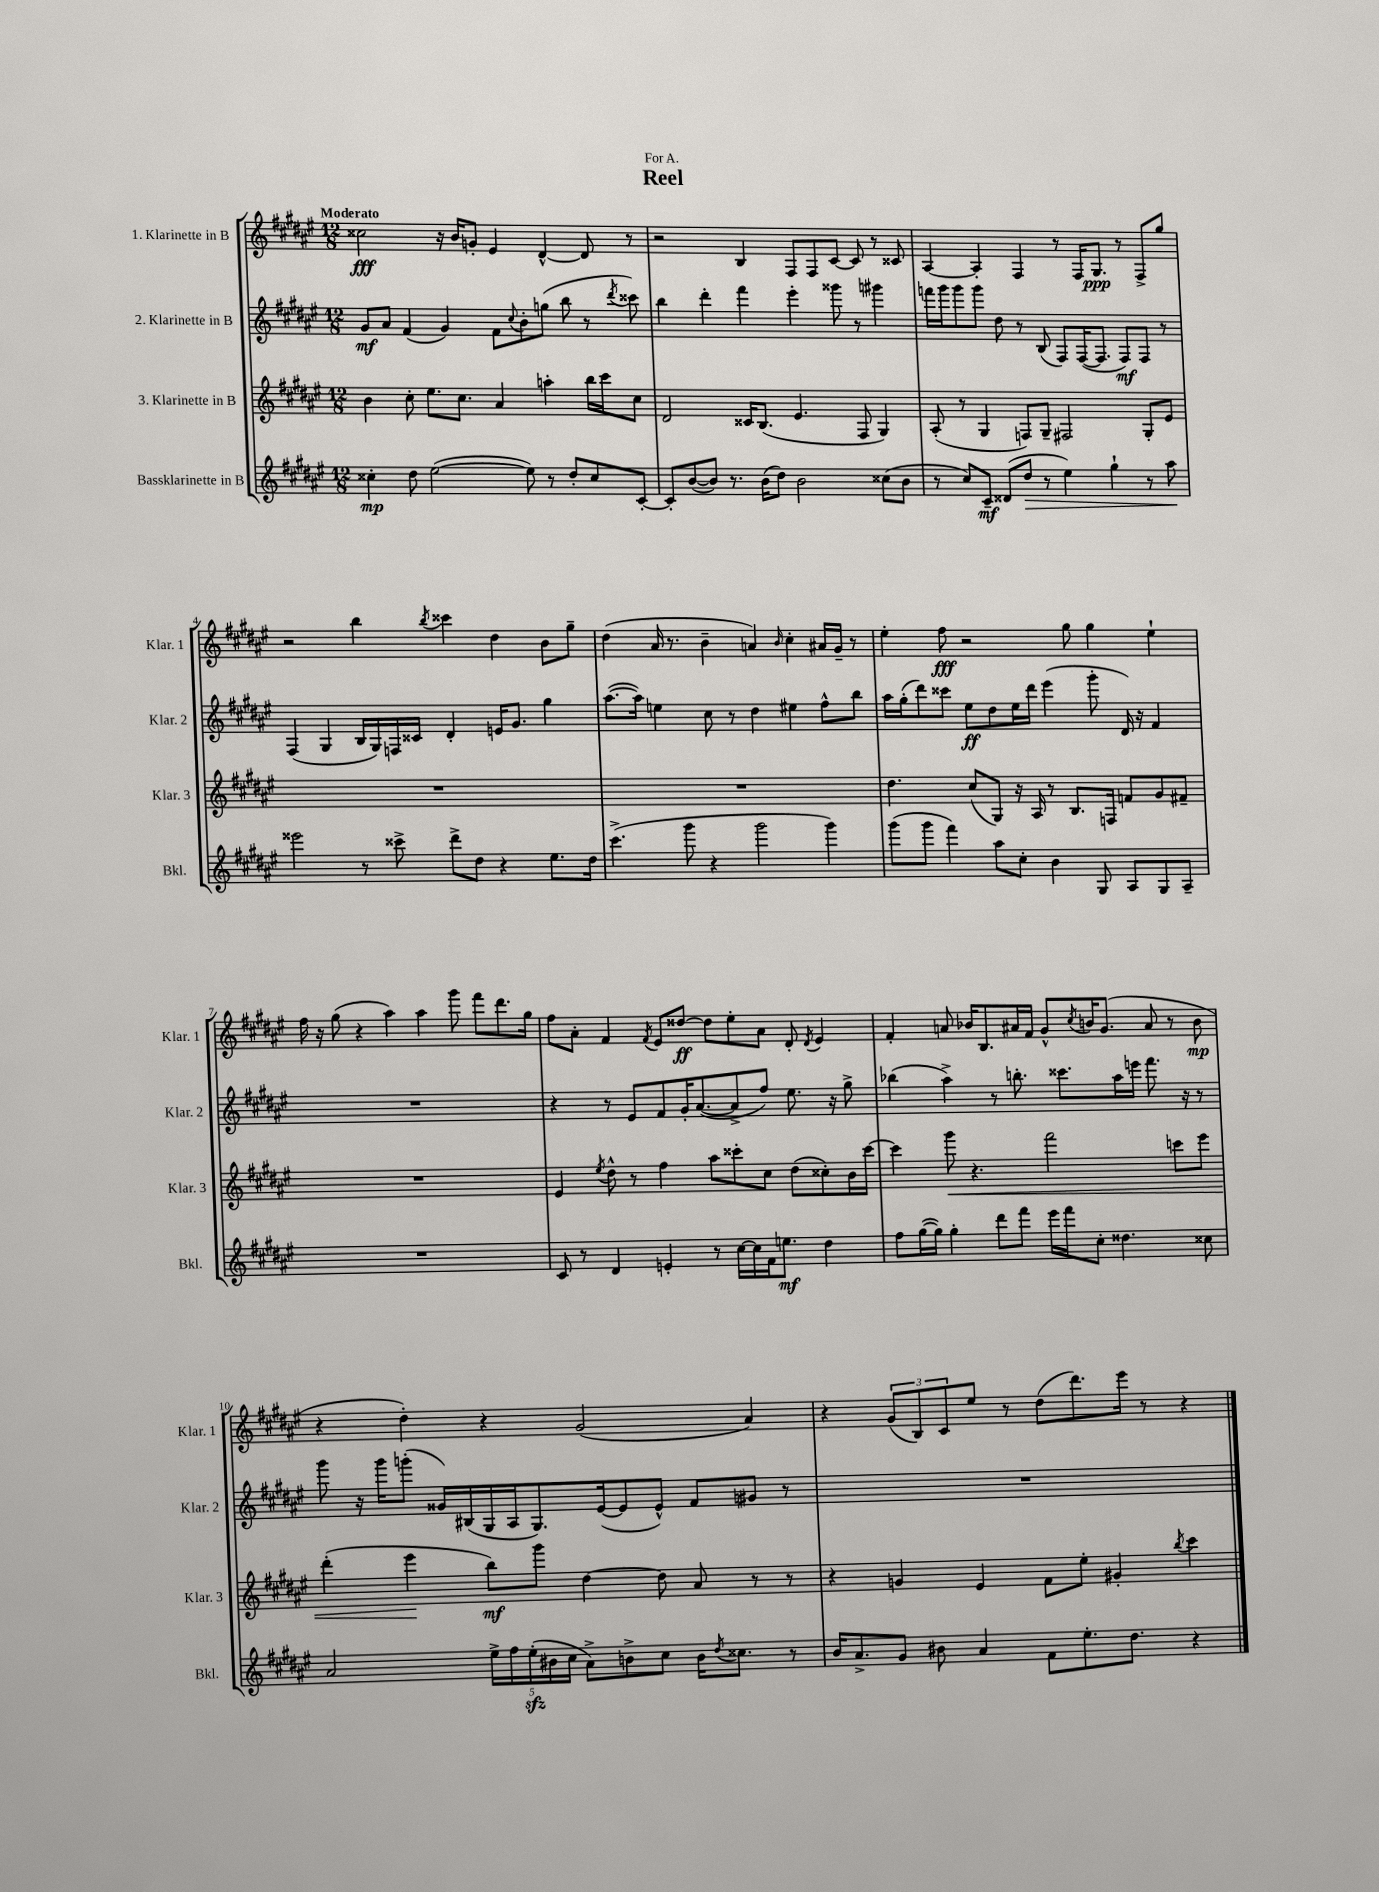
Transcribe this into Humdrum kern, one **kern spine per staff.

**kern	**dynam	**kern	**dynam	**kern	**dynam	**kern	**dynam
*part4	*part4	*part3	*part3	*part2	*part2	*part1	*part1
*staff4	*staff4	*staff3	*staff3	*staff2	*staff2	*staff1	*staff1
*I"Bassklarinette in B	*	*I"3. Klarinette in B	*	*I"2. Klarinette in B	*	*I"1. Klarinette in B	*
*I'Bkl.	*	*I'Klar. 3	*	*I'Klar. 2	*	*I'Klar. 1	*
*clefG2	*	*clefG2	*	*clefG2	*	*clefG2	*
*k[f#c#g#d#a#e#]	*	*k[f#c#g#d#a#e#]	*	*k[f#c#g#d#a#e#]	*	*k[f#c#g#d#a#e#]	*
*M12/8	*	*M12/8	*	*M12/8	*	*M12/8	*
=1	=1	=1	=1	=1	=1	=1	=1
!	!	!	!	!	!	!LO:TX:a:B:t=Moderato	!
4cc##X'\	mp	4b\	.	8g#/L	mf	2cc##X\	fff
.	.	.	.	8a#/J	.	.	.
8dd#\	.	8cc#'\	.	(4f#/	.	.	.
([2ee#\	.	8.ee#\L	.	.	.	.	.
.	.	.	.	4g#/)	.	16r	.
.	.	8.cc#\J	.	.	.	16b/KL	.
.	.	.	.	.	.	8gn'/J	.
.	.	4a#/	.	8f#\L	.	4e#/	.
.	.	.	.	8qqcc#/	.	.	.
8ee#\])	.	.	.	8b'\	.	.	.
8r	.	4aan'\	.	(8ggn\J	.	[4d#^^/	.
8dd#'/L	.	.	.	8bb\	.	.	.
8cc##/	.	16bb\LL	.	8r	.	8d#/]	.
.	.	16ccc#\J	.	.	.	.	.
.	.	.	.	8qddd#/	.	.	.
[8c#'/J	.	8cc#\J	.	8ccc##X\)	.	8r	.
=2	=2	=2	=2	=2	=2	=2	=2
8c#'/L]	.	2d#/	.	4bb\	.	2r	.
([8b/	.	.	.	.	.	.	.
8b/J])	.	.	.	4ddd#'\	.	.	.
8.r	.	.	.	.	.	.	.
.	.	16c##X/KL	.	4fff#\	.	4B/	.
(16b\KL	.	(8.B/J	.	.	.	.	.
8dd#\J)	.	.	.	.	.	.	.
2b\	.	4.e#/	.	4eee#'\	.	8F#/L	.
.	.	.	.	.	.	8F#/	.
.	.	.	.	8ggg##X\	.	[8c#/J	.
.	.	8F#/	.	8r	.	8c#/]	.
(8cc##X\L	.	4G#/)	.	4ggg#X\	.	8r	.
8b\J	.	.	.	.	.	8c##X/	.
=3	=3	=3	=3	=3	=3	=3	=3
8r	.	(8A#'/	.	16fffn\LL	.	[4A#/	.
.	.	.	.	16ggg#\J	.	.	.
8cc#/L)	.	8r	.	8ggg#\	.	.	.
8c#~/J	mf	4G#/	.	8ggg#\J	.	4A#'/]	.
(8d##X/L	.	.	.	8dd#\	.	.	.
!	!LO:HP:b	!	!	!	!	!	!
8dd#/J	>	8Fn/L)	.	8r	.	4F#/	.
8r	.	8G#~/J	.	(8B/	.	.	.
4ee#\)	.	2F#X/	.	8F#/L)	.	8r	.
.	.	.	.	([16F#/K	.	16F#/KL	.
.	.	.	.	8.F#/J]	.	8.G#/J	ppp
4gg#`\	.	.	.	.	.	.	.
.	.	.	.	8F#/L)	mf	8r	.
8r	.	8G#'/L	.	8F#/J	.	8F#^/L	.
8aa#\	.	8e#/J	.	8r	.	8gg#/J	.
.	]	.	.	.	.	.	.
!!LO:LB:g=z
=4	=4	=4	=4	=4	=4	=4	=4
2eee##X\	.	1.r	.	(4F#/	.	2r	.
.	.	.	.	4G#/	.	.	.
8r	.	.	.	16B/LL	.	4bb\	.
.	.	.	.	16G#/)	.	.	.
8ccc##X^\	.	.	.	16Fn/	.	.	.
.	.	.	.	16c##X/JJ	.	.	.
.	.	.	.	.	.	8qbb/	.
8ddd#^\L	.	.	.	4d#'/	.	4ccc##X\	.
8dd#\J	.	.	.	.	.	.	.
4r	.	.	.	16en/KL	.	4dd#\	.
.	.	.	.	8.g#/J	.	.	.
8.ee#\L	.	.	.	4gg#\	.	8b\L	.
.	.	.	.	.	.	8gg#~\J	.
16dd#\Jk	.	.	.	.	.	.	.
=5	=5	=5	=5	=5	=5	=5	=5
(4.ccc#^\	.	1.r	.	([8.aa#\L	.	(4dd#\	.
.	.	.	.	16aa#\Jk])	.	.	.
.	.	.	.	4een\	.	16a#/	.
.	.	.	.	.	.	8.r	.
8ggg#\	.	.	.	.	.	.	.
4r	.	.	.	8cc#\	.	4b~\	.
.	.	.	.	8r	.	.	.
2ggg#\	.	.	.	4dd#\	.	4an/)	.
.	.	.	.	.	.	16qqb/	.
.	.	.	.	4ee#X\	.	4cc#'\	.
4ggg#\)	.	.	.	8ff#^^\L	.	16a#X/LL	.
.	.	.	.	.	.	16g#~/JJ	.
.	.	.	.	8bb\J	.	8r	.
=6	=6	=6	=6	=6	=6	=6	=6
(8ggg#\L	.	4.dd#\	.	16aa#\LL	.	4ee#'\	.
.	.	.	.	(16gg#'\J	.	.	.
8ggg#\J	.	.	.	8ddd#\)	.	.	.
4fff#\)	.	.	.	8ccc##X\J	.	8ff#\	fff
.	.	(8cc#/L	.	8ee#\L	ff	2r	.
8aa#\L	.	8G#/J)	.	8dd#\	.	.	.
8cc#'\J	.	16r	.	16ee#\L	.	.	.
.	.	16A#/	.	16ddd#\JJ	.	.	.
4b\	.	8r	.	(4eee#\	.	.	.
.	.	8.B/L	.	.	.	8gg#\	.
8G#/	.	.	.	8ggg#'\	.	4gg#\	.
.	.	16Fn/Jk	.	.	.	.	.
8A#/L	.	8fn/L	.	16d#/)	.	.	.
.	.	.	.	16r	.	.	.
8G#/	.	8g#/	.	4f#/	.	4ee#`\	.
8A#~/J	.	8f#X~/J	.	.	.	.	.
!!LO:LB:g=z
=7	=7	=7	=7	=7	=7	=7	=7
1.r	.	1.r	.	1.r	.	16ff#\	.
.	.	.	.	.	.	16r	.
.	.	.	.	.	.	(8gg#\	.
.	.	.	.	.	.	4r	.
.	.	.	.	.	.	4aa#\)	.
.	.	.	.	.	.	4aa#\	.
.	.	.	.	.	.	8ggg#\	.
.	.	.	.	.	.	8fff#\L	.
.	.	.	.	.	.	8.ddd#\	.
.	.	.	.	.	.	16gg#\Jk	.
=8	=8	=8	=8	=8	=8	=8	=8
8c#/	.	4e#/	.	4r	.	8ff#\L	.
8r	.	.	.	.	.	8a#'\J	.
.	.	8qee#/	.	.	.	.	.
4d#/	.	8dd#^^\	.	8r	.	4f#/	.
.	.	8r	.	8e#/L	.	.	.
.	.	.	.	.	.	8qf#/	.
4en'/	.	4ff#\	.	8f#/	.	8e#/L	.
.	.	.	.	16g#'/K	.	[8dd##X/J	ff
.	.	.	.	([8.a#/	.	.	.
8r	.	8aa#\L	.	.	.	8dd##\L]	.
[16cc#\LL	.	8ccc##X'\	.	8a#^/]	.	8ee#'\	.
16cc#\]	.	.	.	.	.	.	.
16f#\J	.	8cc#\J	.	8ff#/J)	.	8a#\J	.
8.een\J	mf	.	.	.	.	.	.
.	.	(8dd#\L	.	8.ee#\	.	8d#'/	.
.	.	.	.	.	.	8qd#/	.
4dd#\	.	8cc##X'\)	.	.	.	4e#/	.
.	.	.	.	16r	.	.	.
.	.	16b\L	.	8gg#^\	.	.	.
.	.	[16ccc##\JJ	.	.	.	.	.
=9	=9	=9	=9	=9	=9	=9	=9
8ff#\L	.	4ccc##\]	.	(4bb-X\	.	4f#'/	.
([16gg#\L	.	.	.	.	.	.	.
16gg#\JJ])	.	.	.	.	.	.	.
!	!	!	!LO:HP:b	!	!	!	!
4gg#'\	.	8ggg#\	<	4aa#^\)	.	8an/	.
.	.	4.r	.	.	.	16b-X/KL	.
.	.	.	.	.	.	8.B/	.
8ddd#\L	.	.	.	8r	.	.	.
8fff#\J	.	.	.	8.bbn'\	.	16a#X/L	.
.	.	.	.	.	.	16f#/JJ	.
16eee#\LL	.	2fff#\	.	.	.	8g#^^/L	.
16fff#\J	.	.	.	8.ccc##X\L	.	.	.
.	.	.	.	.	.	8qcc#/	.
8cc#'\J	.	.	.	.	.	16bn/K	.
.	.	.	.	.	.	(8.g#/J	.
4.dd##X\	.	.	.	16aa#\L	.	.	.
.	.	.	.	16eeen\JJ	.	.	.
.	.	.	.	8.fff#\	.	8a#/	.
.	.	8cccn\L	.	.	.	8r	.
.	.	.	.	16r	.	.	.
8cc##X\	.	8eee#\J	.	8r	.	8b\	mp
!!LO:LB:g=z
=10	=10	=10	=10	=10	=10	=10	=10
2a#/	.	(4ddd#'\	.	8ggg#\	.	4r	.
.	.	.	.	16r	.	.	.
.	.	.	.	16ggg#\KL	.	.	.
.	.	4eee#\	.	(8gggn'\J	.	4dd#'\)	.
.	.	.	.	16g##X/LL)	.	.	.
.	.	.	.	(16B#X/	.	.	.
20ee#^\LL	.	8bb\L)	[ mf	16G#/	.	4r	.
20ff#\	.	.	.	.	.	.	.
.	.	.	.	16A#/J	.	.	.
(20ee#zz'\	.	.	.	.	.	.	.
.	.	8ggg#\J	.	8.G#/)	.	.	.
20b#X\	.	.	.	.	.	.	.
20cc#\JJ	.	.	.	.	.	.	.
8a#^\L)	.	[4dd#\	.	.	.	(2g#/	.
.	.	.	.	([16e#/k	.	.	.
8bn^\	.	.	.	8e#/]	.	.	.
8cc#\J	.	8dd#\]	.	8e#^^/J)	.	.	.
16b\KL	.	8a#/	.	8f#/L	.	.	.
8qdd#/	.	.	.	.	.	.	.
8.cc##X\J	.	.	.	.	.	.	.
.	.	8r	.	8g#X/J	.	4a#/)	.
8r	.	8r	.	8r	.	.	.
=11	=11	=11	=11	=11	=11	=11	=11
16b/KL	.	4r	.	1.r	.	4r	.
8.a#^/	.	.	.	.	.	.	.
8g#/J	.	4gn/	.	.	.	(12g#/L	.
.	.	.	.	.	.	12B/)	.
8b#X\	.	.	.	.	.	.	.
.	.	.	.	.	.	12c#/	.
4a#/	.	4e#/	.	.	.	8ee#/J	.
.	.	.	.	.	.	8r	.
8f#\L	.	8f#\L	.	.	.	(8dd#\L	.
8.ee#'\	.	8ee#'\J	.	.	.	8.ddd#\)	.
.	.	4g#X'/	.	.	.	.	.
8.dd#\J	.	.	.	.	.	16eee#\Jk	.
.	.	.	.	.	.	8r	.
.	.	8qbb/	.	.	.	.	.
4r	.	4ccc#\	.	.	.	4r	.
==	==	==	==	==	==	==	==
*-	*-	*-	*-	*-	*-	*-	*-
